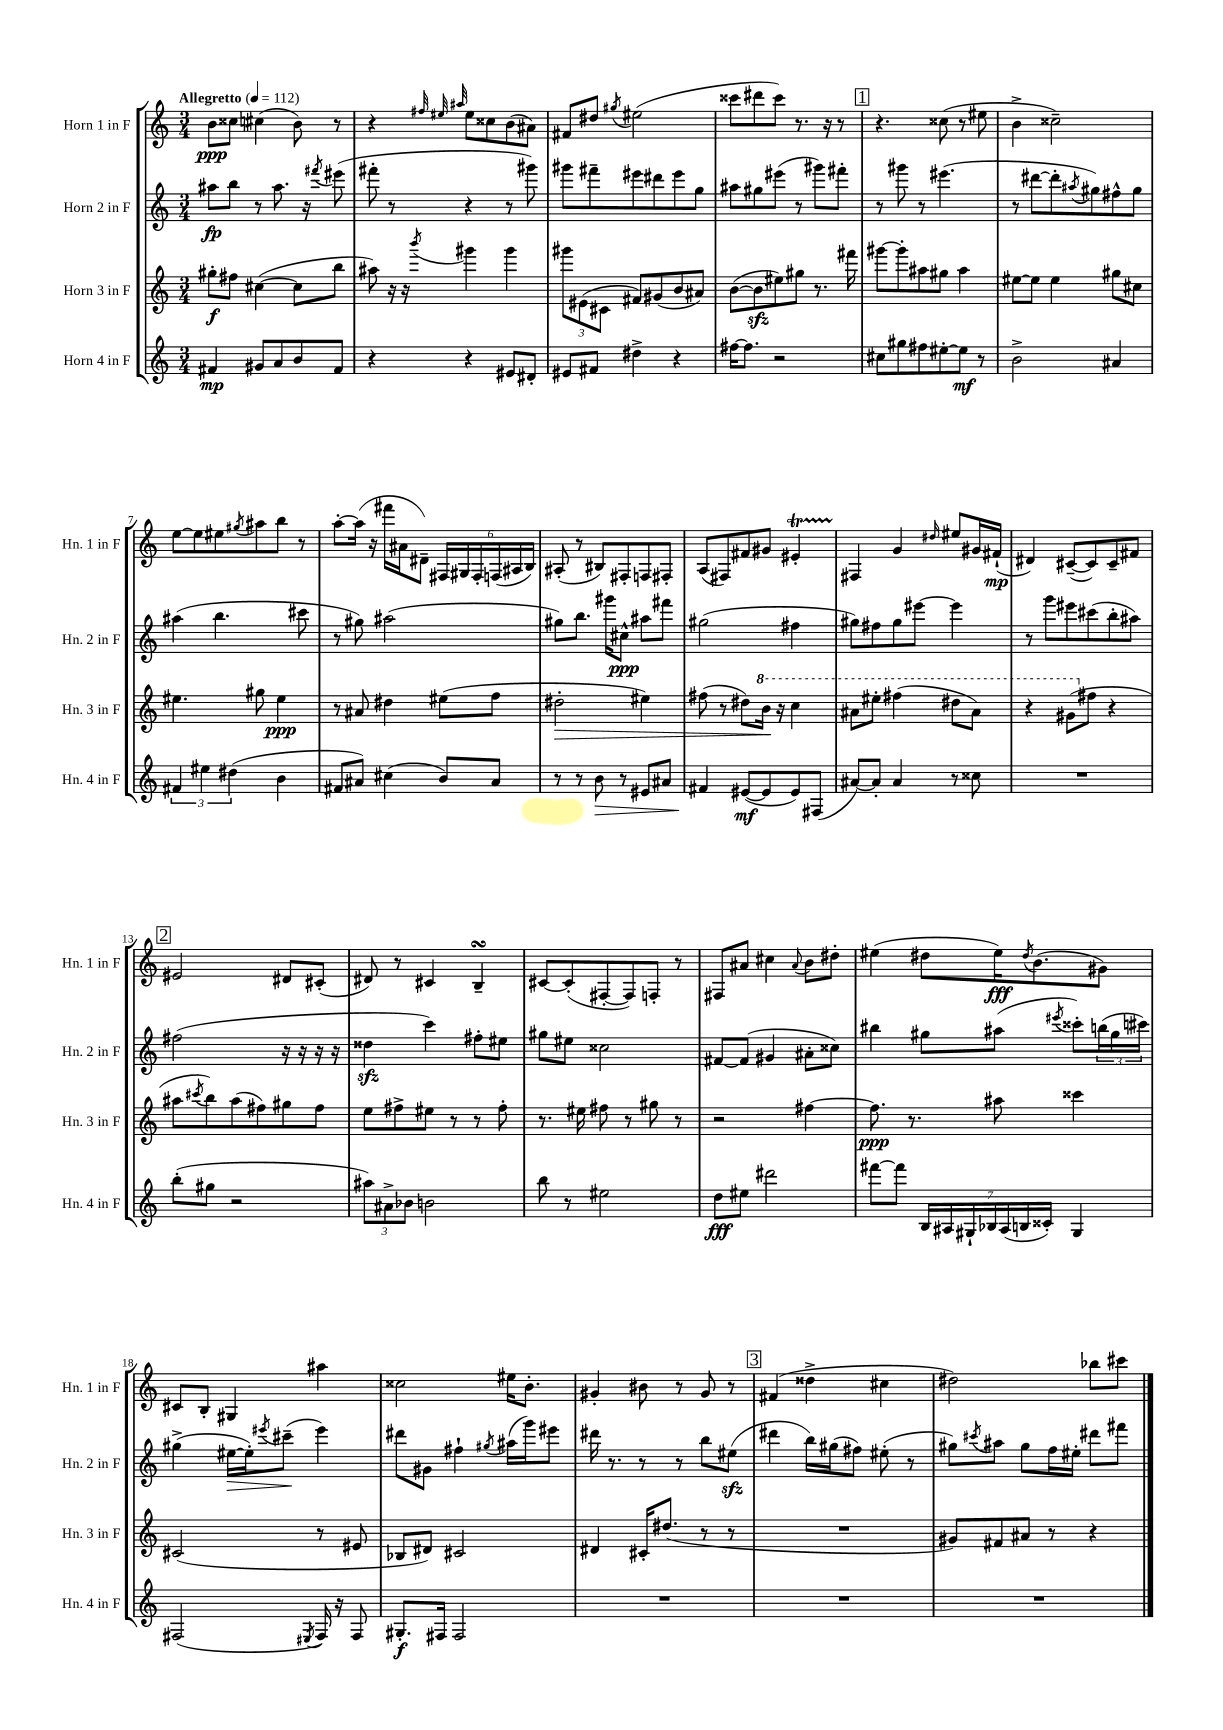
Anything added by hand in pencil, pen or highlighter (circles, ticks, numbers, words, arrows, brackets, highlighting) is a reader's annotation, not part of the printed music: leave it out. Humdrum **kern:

**kern	**kern	**kern	**kern
*staff4	*staff3	*staff2	*staff1
*clefG2	*clefG2	*clefG2	*clefG2
*k[]	*k[]	*k[]	*k[]
*M3/4	*M3/4	*M3/4	*M3/4
*MM112	*MM112	*MM112	*MM112
4f#	8gg#'	8aa#	8b
.	8ff#	8bb	8cc##
8g#	([4cc#	8r	(4cc#
8a	.	8.aa#	.
8b	8cc#]	.	8b)
.	.	16r	.
.	.	8qfff#	.
8f#	8bb	(8eee#	8r
=	=	=	=
4r	8aa#)	8fff#'	4r
.	16r	8r	.
.	16r	.	.
.	.	.	32qqff#
.	.	.	32qqee#
.	8qbbb	.	32qqaa#
4r	4ggg#	4r	8ee#
.	.	.	8cc##
8e#	4ggg#	8r	(8b
8d#'	.	8ggg#)	8a#)
=	=	=	=
8e#	12ggg#	8ggg#	8f#
.	(12e#	.	.
8f#	.	8fff#~	8dd#
.	12c#	.	.
.	.	.	8qgg#
4dd#^	8f#)	8eee#	(2ee#
.	(8g#	8ddd#	.
4r	8b	8eee#	.
.	8a#)	8gg	.
=	=	=	=
[16ff#	([8b	8aa#	8ccc##
8.ff#]	.	.	.
.	8b]	8gg#	8ddd#
2r	8ee#)	(8eee#	8ccc##)
.	8gg#	8r	8.r
.	8.r	8ggg#)	.
.	.	.	16r
.	.	8fff#'	8r
.	16fff#	.	.
=	=	=	=
8cc#	[8ggg#	8r	4.r
8gg#	8ggg#']	8ggg#	.
8ff#	8aa#	8r	.
[8ee#'	8gg#	(4.eee#	(8cc##
8ee#]	4aa#	.	8r
8r	.	.	8ee#
=	=	=	=
2b^	[8ee#	8r	4b^
.	8ee#]	[8ddd#	.
.	4ee#	8ddd#']	2cc##~)
.	.	8qaa#	.
.	.	8gg#)	.
4a#	8gg#	8ff#^^	.
.	8cc#	8gg#	.
=	=	=	=
6f#	4.ee#	(4aa#	[8ee
.	.	.	8ee]
6ee#	.	.	.
.	.	4.bb	8ee#
(6dd#	.	.	.
.	.	.	8qgg#
.	8gg#	.	8aa#
4b	4ee#	.	8bb
.	.	8ccc#	8r
=	=	=	=
8f#	8r	8r	[8aa'
8a#)	8a#	8gg#)	(16aa]
.	.	.	16r
(4cc#	4dd#	(2aa#	16fff#
.	.	.	16a#
.	.	.	8d#~)
8b)	(8ee#	.	24F#
.	.	.	24G#
.	.	.	24F#'
8a#	8ff	.	(24F
.	.	.	24A#
.	.	.	24B)
=	=	=	=
8r	2dd#'	8gg#)	(8A#'
8r	.	8.bb	8r
8b	.	.	8B#)
.	.	16ggg#	.
8r	.	8cc#^^	8F#'
8e#	4ee#)	8aa#	8F
8a#	.	8fff#	8F#'
=	=	=	=
4f#	(8ff#	(2gg#	(8A
.	8r	.	8F#)
([8e#	8dd#)	.	8f#
8e#]	16bb	.	8g#
.	16r	.	.
8e#)	4ccc	4ff#	4e#'
(8F#	.	.	.
=	=	=	=
[8a#)	8aa#	8gg#)	4F#
8a#']	8eee#'	8ff#	.
4a#	(4fff#	8gg#	4g
.	.	[8eee#	.
.	.	.	16qqdd#
8r	8ddd#	4eee#]	8ee#
8cc##	8aa#)	.	16g#
.	.	.	(16f#`
=	=	=	=
2.r	4r	8r	4d#)
.	.	8ggg	.
.	(8gg#	8eee#	([8c#~
.	8ff#	(8ccc#	8c#])
.	4r	8bb'	8c#~
.	.	8aa#)	8f#
=	=	=	=
(8bb'	8aa#	(2ff#	2e#
.	8qccc#	.	.
8gg#	8bb)	.	.
2r	(8aa#	.	.
.	8ff#)	.	.
.	8gg#	16r	8d#
.	.	16r	.
.	8ff#	16r	(8c#'
.	.	16r	.
=	=	=	=
12aa#)	8ee	4dd##	8d#)
12a#^	.	.	.
.	8ff#^	.	8r
12b-	.	.	.
2b	8ee#	4ccc)	4c#
.	8r	.	.
.	8r	8ff#'	4B~
.	8ff#'	8ee#	.
=	=	=	=
8bb	8.r	8gg#	[8c#
8r	.	8ee#	(8c#']
.	16ee#	.	.
2ee#	8ff#	2cc##	[8F#'
.	8r	.	8F#])
.	8gg#	.	8F'
.	8r	.	8r
=	=	=	=
8dd	2r	[8f#	8F#
8ee#	.	(8f#]	8a#
2ddd#	.	4g#	4cc#
.	.	.	8qqa#
.	[4ff#	8a#'	8b
.	.	8cc##)	8dd#'
=	=	=	=
[8fff#	8.ff#]	4bb#	(4ee#
8fff#]	.	.	.
.	8.r	.	.
28B	.	8gg#	8dd#
28A#	.	.	.
28G#`	.	.	.
28B-	.	.	.
.	8aa#	(8aa#	16ee#)
(28A#	.	.	.
28B	.	.	.
.	.	.	8qdd#
.	.	.	(8.b
28c##')	.	.	.
.	.	8qeee#	.
4G#	4ccc##	8ccc##')	.
.	.	(24bb	8g#)
.	.	24gg#	.
.	.	24ccc#)	.
=	=	=	=
(2F#	(2c#	(4gg#^	8c#
.	.	.	8B'
.	.	[16ee#	4G#
.	.	16ee#'])	.
.	.	8qeee#	.
.	.	(8ccc#~	.
8qE#	.	.	.
16F#)	8r	4eee#)	4aa#
16r	.	.	.
8F#	8e#	.	.
=	=	=	=
8.G#'	8B-	8ddd#	2cc##
.	8d#)	8g#	.
16F#	.	.	.
2F#	2c#	4ff#`	.
.	.	8qgg#	.
.	.	(16aa#	16ee#
.	.	16ggg)	8.b'
.	.	8eee#	.
=	=	=	=
2.r	4d#	16ddd#	4g#'
.	.	8.r	.
.	16c#'	8r	8b#
.	(8.dd#	.	.
.	.	8r	8r
.	8r	8bb	8g#
.	8r	(8ee#	8r
=	=	=	=
2.r	2.r	4ddd#	(4f#
.	.	16bb)	4dd##^
.	.	(16gg#	.
.	.	8ff#)	.
.	.	(8ee#'	4cc#
.	.	8r	.
=	=	=	=
2.r	8g#)	8gg#)	2dd#)
.	.	8qccc#	.
.	8f#	8aa#	.
.	8a#	8gg#	.
.	8r	16ff	.
.	.	16ee#'	.
.	4r	8ddd#	8bb-
.	.	8fff#	8ccc#
==	==	==	==
*-	*-	*-	*-
